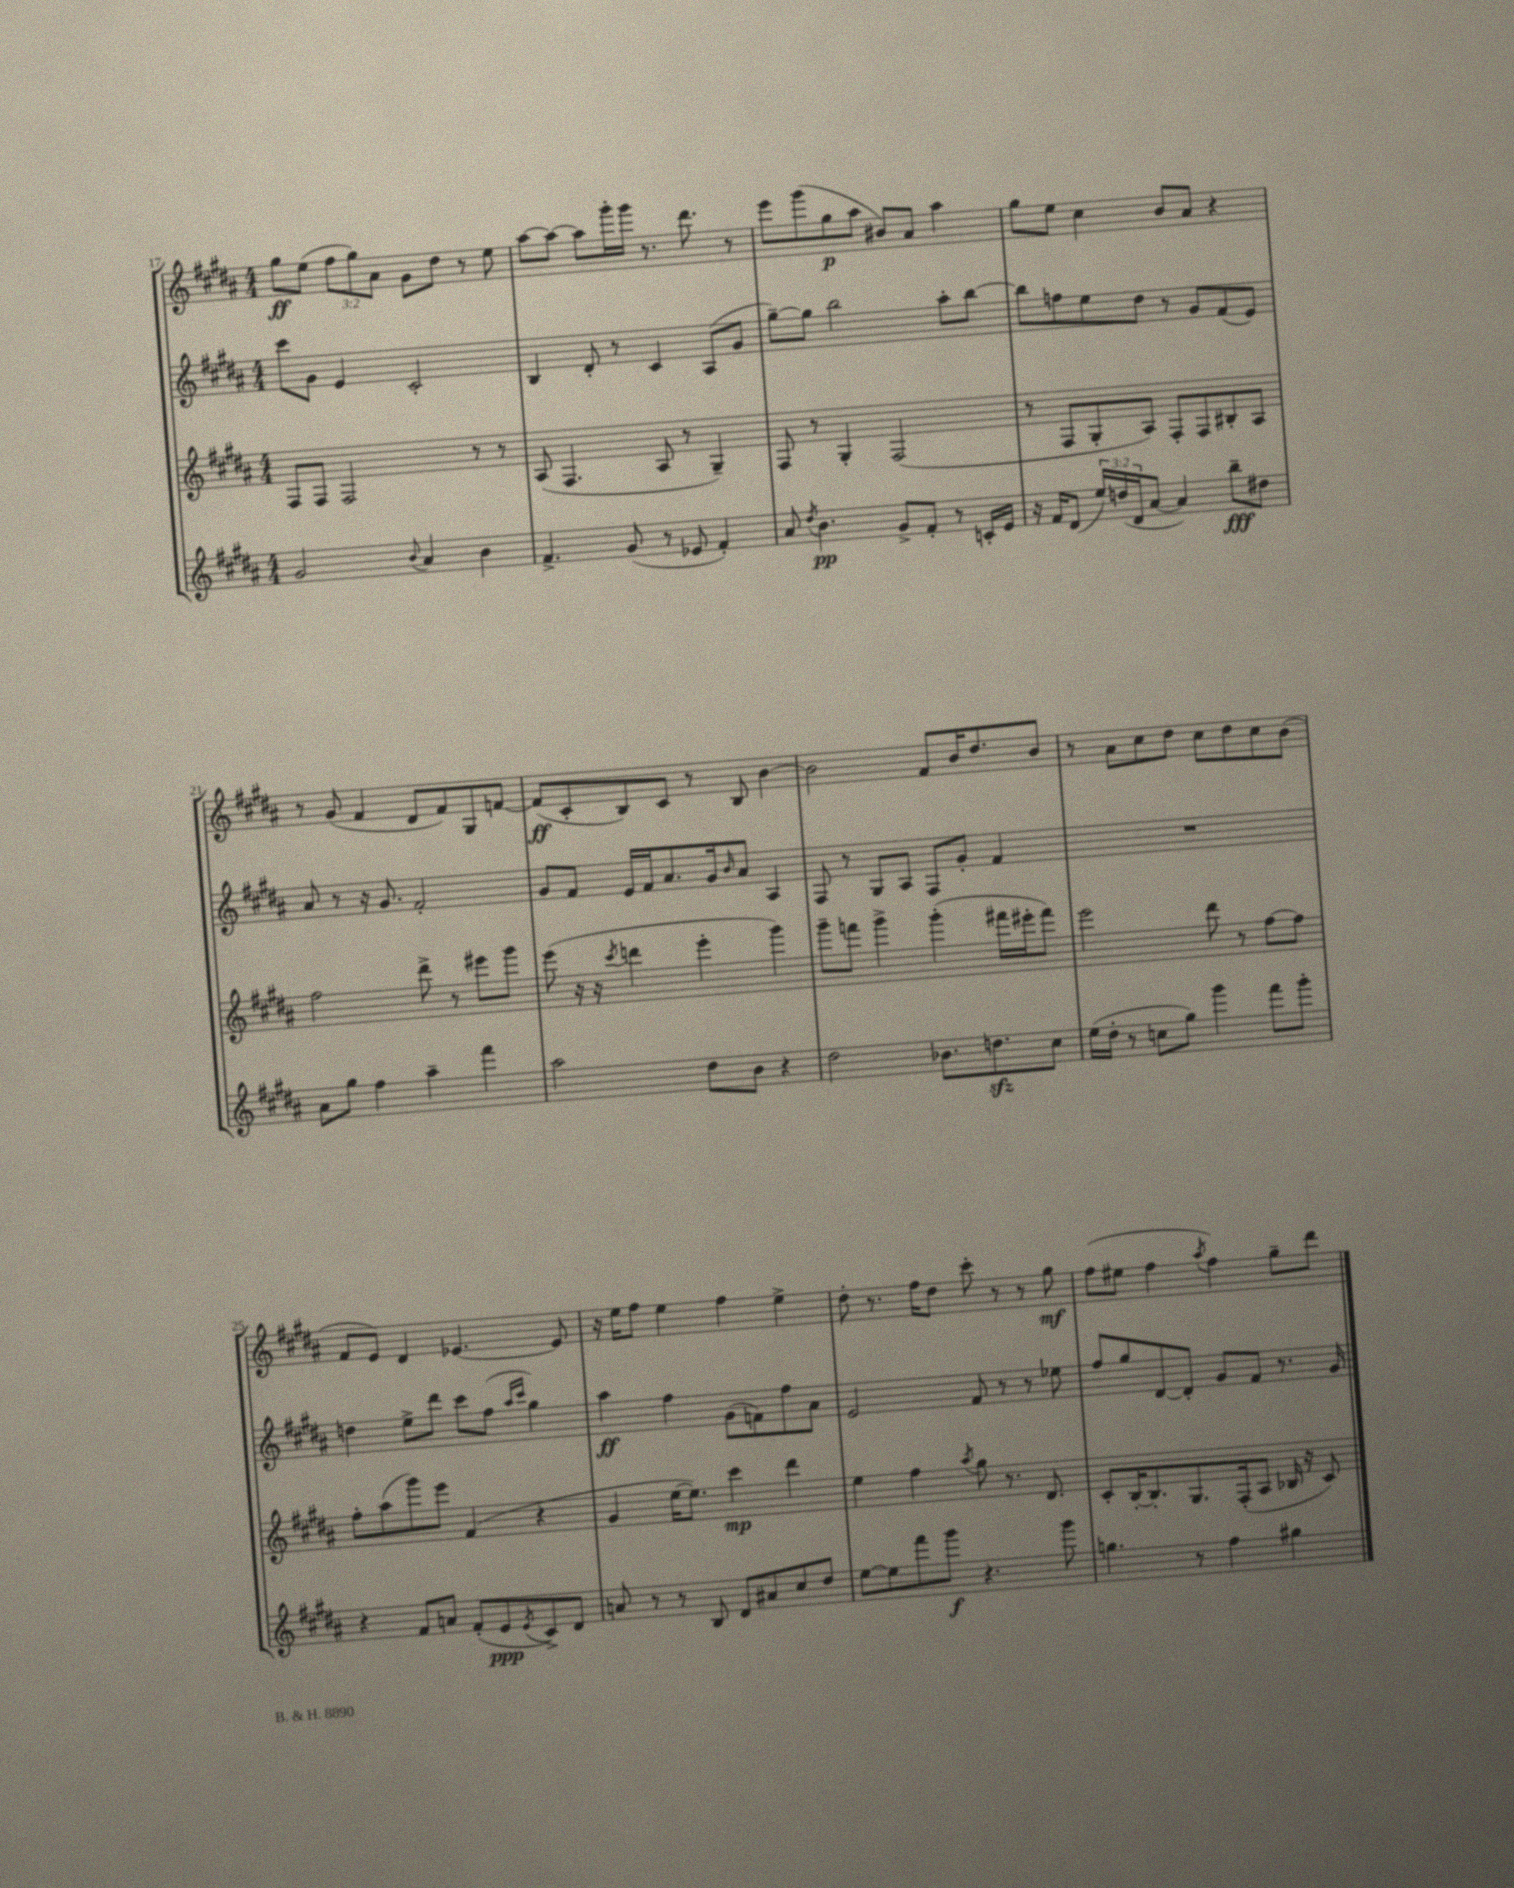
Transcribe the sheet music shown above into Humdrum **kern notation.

**kern	**kern	**kern	**kern
*staff4	*staff3	*staff2	*staff1
*clefG2	*clefG2	*clefG2	*clefG2
*k[f#c#g#d#a#]	*k[f#c#g#d#a#]	*k[f#c#g#d#a#]	*k[f#c#g#d#a#]
*M4/4	*M4/4	*M4/4	*M4/4
2g#/	8F#/L	8ccc#\L	8gg#\L
.	8F#/J	8g#\J	(8ee\J
.	2F#/	4e/	12ff#\L
.	.	.	12gg#\)
.	.	.	12a#\J
8qqb/	.	.	.
4a#/	.	2c#'/	8g#\L
.	.	.	8dd#\J
4b\	8r	.	8r
.	8r	.	8ee\
=	=	=	=
4.f#^/	(8A#/	4B/	[8aa#\L
.	4.F#/	.	8aa#\_J
.	.	8d#'/	8aa#\]L
(8g#/	.	8r	16ggg#'\L
.	.	.	16ggg#\JJ
8r	8A#/	4c#/	8.r
8e-/	8r	.	.
.	.	.	8.ddd#\
4f#'/)	4G#~/)	(8A#/L	.
.	.	8g#/J	8r
=	=	=	=
8a#/	8F#/	[8gg#~\L)	8eee\L
8qdd#/	.	.	.
4.b\	8r	8gg#\]J	(8ggg#\
.	4G#'/	2bb\	8gg#\
.	.	.	8aa#\J
8g#^/L	(2F#/	.	8b#/L)
8f#'/J	.	.	8a#/J
8r	.	8aa#'\L	4aa#\
16c'/LL	.	[8bb\J	.
16e/JJ	.	.	.
=	=	=	=
16r	8r	8bb\]L	8gg#\L
16f#/LK	.	.	.
(8d#/J	8F#/L	8ff\	8ee\J
24ee/LL)	8G#'/	8ee\	4cc#\
(24dd/	.	.	.
24d#/J	.	.	.
[8a#/J	8A#/J)	8dd#\J	.
4a#/])	8F#'/L	8r	8b/L
.	8F#/	8g#/L	8a#/J
8bb~\L	8B#'/	(8f#/	4r
8dd#\J	8A#/J	8e/J)	.
=	=	=	=
8a#\L	2ff#\	8a#/	8r
8gg#\J	.	8r	(8g#/
4ff#\	.	16r	4f#/
.	.	8.g#/	.
4aa#~\	8ddd#^\	2f#'/	8d#/L
.	8r	.	8f#/)
4fff#\	8eee#\L	.	8G#/
.	8ggg#\J	.	[8f/J
=	=	=	=
2aa#\	(8eee\	8g#/L	(8f/]L
.	16r	8f#/J	8c#'/
.	16r	.	.
.	8qccc#/	.	.
.	4ddd\	16e/LL	8B/)
.	.	16f#/J	.
.	.	8.a#/	8c#/J
8dd#\L	4eee'\	.	8r
.	.	16g#/k	.
.	.	16qqb/	.
8b\J	.	8a#/J	8B/
4r	4ggg#\)	4A#/	[4b\
=	=	=	=
2dd#\	8ggg#~\L	8F#/	2b\]
.	8fff\J	8r	.
.	4ggg#^\	8G#/L	.
.	.	8A#/J	.
8.b-\L	(4ggg#'\	8F#/L	8f#/L
.	.	8g#'/J	16b/K
8.dd\	.	.	8.dd#/
.	16fff#\LL	4f#/	.
.	16eee#'\J	.	.
8cc#\J	8fff#\J)	.	8b/J
=	=	=	=
(16ee\LL	2eee\	1r	8r
16dd#'\JJ	.	.	.
8r	.	.	8a#\L
8cc\L	.	.	8cc#\
8gg#\J)	.	.	8dd#\J
4ggg#\	8ddd#\	.	8cc#\L
.	8r	.	8dd#\
8fff#\L	[8ff#\L	.	8cc#\
8ggg#'\J	8ff#\]J	.	(8b\J
=	=	=	=
4r	8ff#'\L	4dd\	8f#/L
.	(8aa#\	.	8e/J)
8f#/L	8ggg#\)	8ee^\L	4d#/
8a/J	8eee\J	8ddd#\J	.
(8f#'/L	(4f#/	8ccc#\L	[4.e-/
8e/	.	(8ff#\J	.
.	.	16qqaa#/LL	.
8qe/	.	16qqccc#/JJ	.
8c#^/)	4r	4gg#\)	.
8d#/J	.	.	8e-/]
=	=	=	=
8a/	4g#/	4aa#\	16r
.	.	.	16ee\LK
8r	.	.	8ff#\J
8r	[16ee\LK	4ff#\	4ee\
.	8.ee\]J)	.	.
8B/	.	.	.
8d#/L	4ccc#\	(8g#\L	4ff#\
8a#/	.	8f\)	.
8cc#/	4ddd#\	8ff#\	4ee^\
8dd#/J	.	8a#\J	.
=	=	=	=
[8ee\L	4ee\	2e/	8dd#'\
8ee\]	.	.	8.r
8fff#\	4ff#\	.	.
.	.	.	16ff#\LK
8ggg#\J	.	.	8dd#\J
.	8qaa#/	.	.
4.r	8gg#\	8f#/	8ccc#'\
.	8.r	8r	8r
.	.	8r	8r
.	8.d#/	.	.
8ggg#\	.	8ee-\	8gg#\
=	=	=	=
4.gg\	8c#'/L	8ff#/L	(8ff#\L
.	[16B'/K	8gg#/	8ee#\J
.	8.B'/]	.	.
.	.	[8d#/	4ff#\
8r	8.G#/	8d#'/]J	.
.	.	.	8qaa#/
4ff#\	.	8g#/L	4ff#\)
.	(16F#'/k	.	.
.	8A#/J	8f#/J	.
4gg#\	16B-/	8.r	8gg#~\L
.	16r	.	.
.	8c#/)	.	8ddd#\J
.	.	16g#/	.
==	==	==	==
*-	*-	*-	*-
